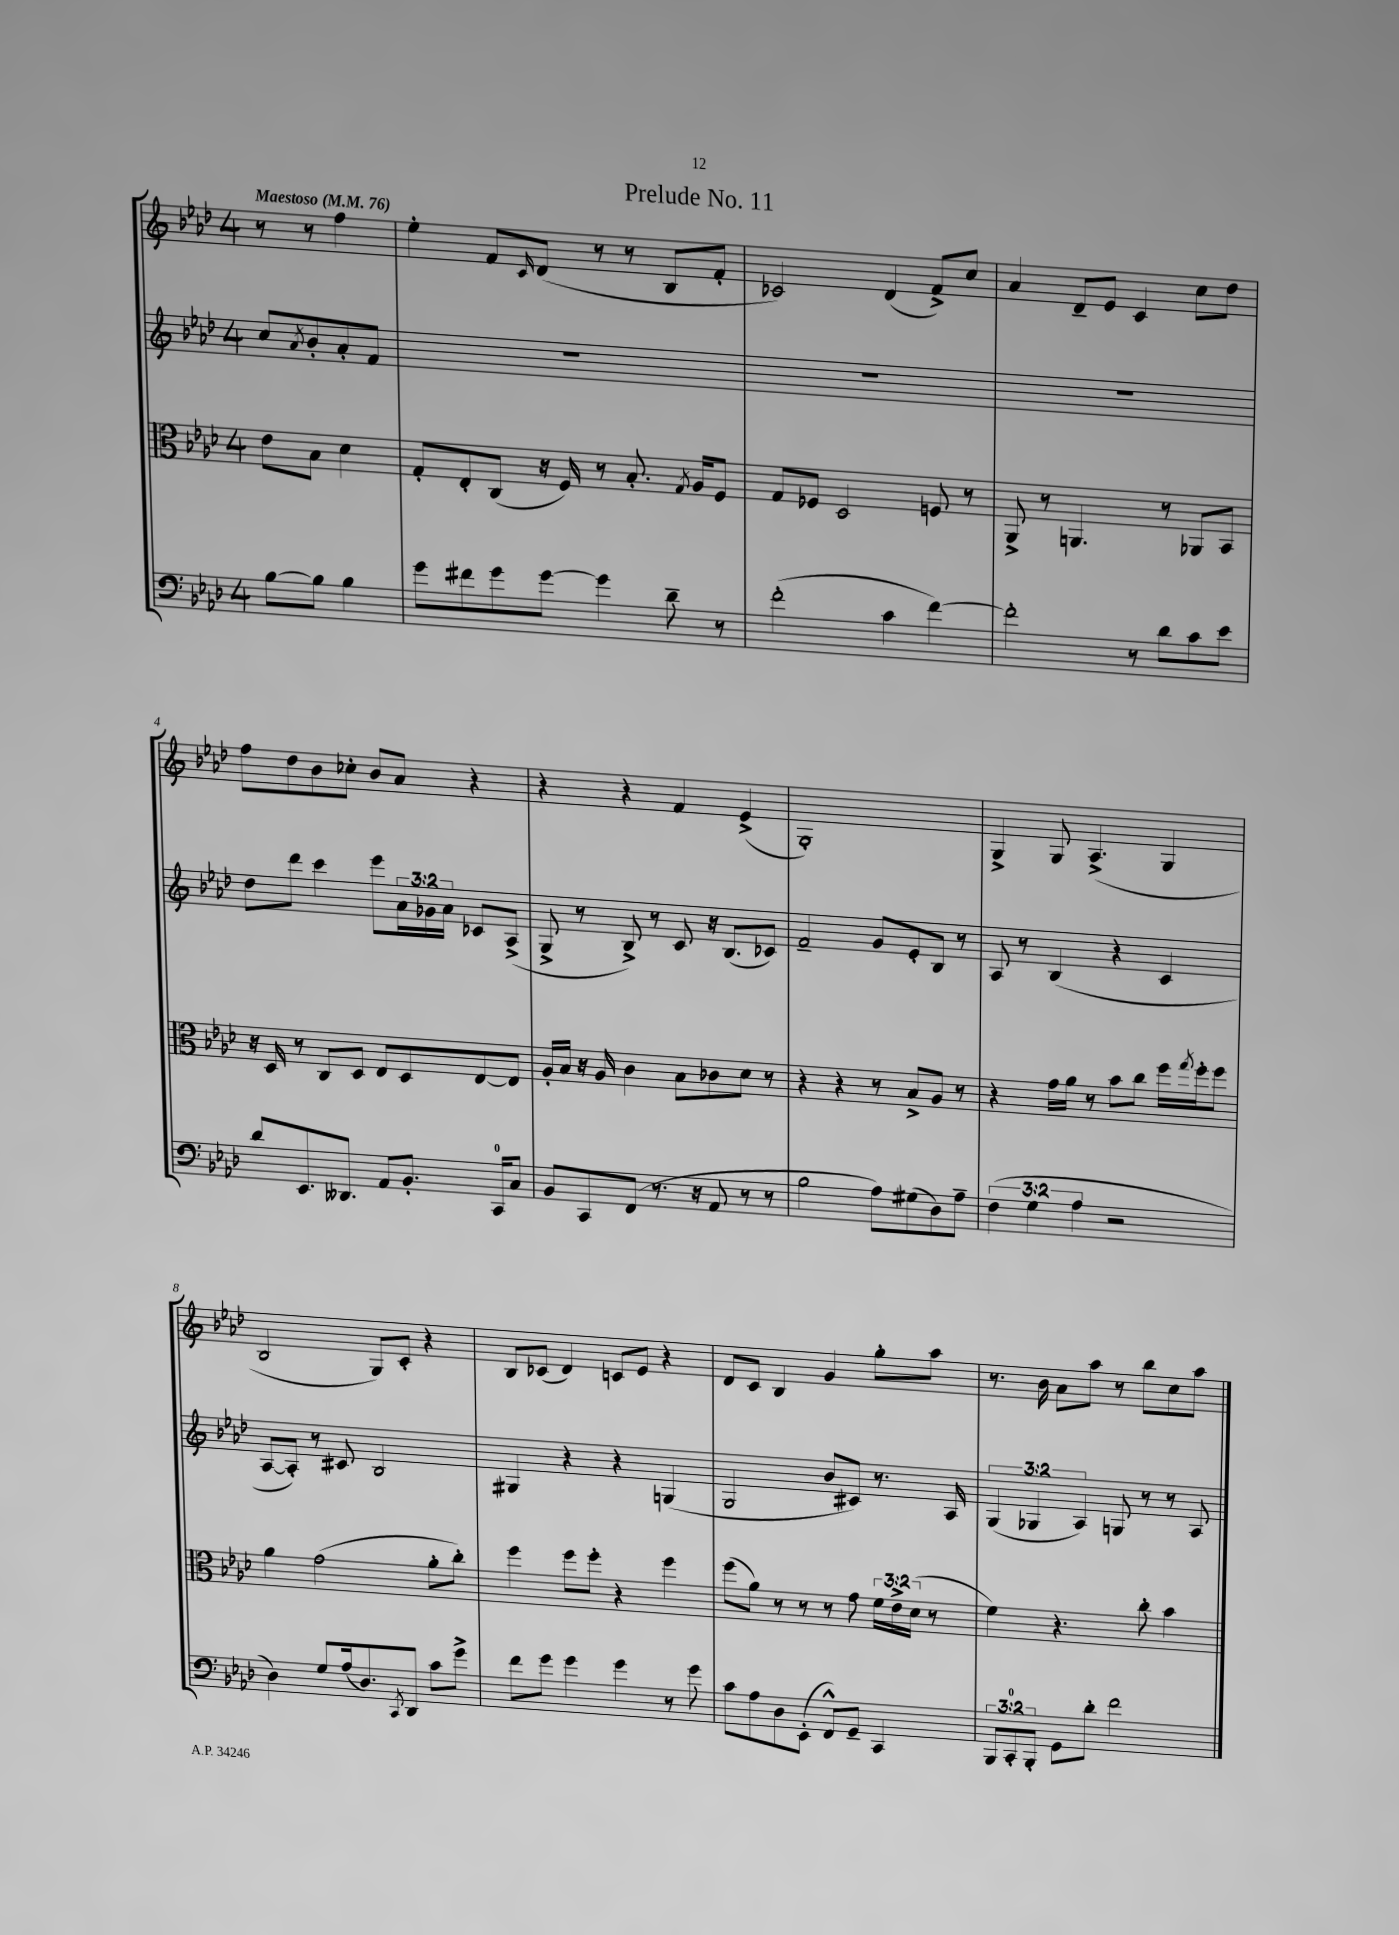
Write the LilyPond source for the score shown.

\header { title = "Prelude No. 11" }
<<
\new StaffGroup <<
\new Staff = "s0" {
    \clef treble \key aes \major \once \override Staff.TimeSignature.style = #'single-digit \time 4/4 \partial 2 \tempo "Maestoso" 4 = 76
    r8 r8 f''4 |
    ees''4-. f'8 \grace { c'16 } des'8( r8 r8 bes8 f'8-. |
    ces'2) des'4( f'8->) c''8 |
    aes'4 des'8-- ees'8 c'4 c''8 des''8 |
    f''8 des''8 bes'8 ces''8-. bes'8 aes'8 r4 |
    r4 r4 f'4 ees'4->( |
    g1-.) |
    g4-> g8 aes4.->( g4 |
    bes2 g8) c'8-. r4 |
    bes8 ces'8( des'4) c'8 ees'8 r4 |
    des'8 c'8 bes4 g'4 g''8-. aes''8 |
    r8. bes'16 aes'8 aes''8 r8 bes''8 c''8 aes''8 \bar "|." |
}
\new Staff = "s1" {
    \clef treble \key aes \major \once \override Staff.TimeSignature.style = #'single-digit \time 4/4 \override Staff.TupletNumber.text = #tuplet-number::calc-fraction-text \partial 2
    c''8 \acciaccatura { aes'8 } bes'8-. aes'8-. f'8 |
    R1 |
    R1 |
    R1 |
    des''8 des'''8 c'''4 ees'''8 \tuplet 3/2 { aes'16 ges'16 aes'16 } ces'8 aes8->( |
    g8-> r8 bes8->) r8 c'8 r16 bes8.( ces'8) |
    f'2-- g'8 ees'8-. bes8 r8 |
    aes8 r8 bes4( r4 c'4 |
    aes8~ aes8-.) r8 cis'8 bes2 |
    gis4 r4 r4 g4( |
    g2 bes'8 cis'8) r8. aes16 |
    \tuplet 3/2 { g4( ges4 aes4) } g8 r8 r8 aes8 \bar "|." |
}
\new Staff = "s2" {
    \clef alto \key aes \major \once \override Staff.TimeSignature.style = #'single-digit \time 4/4 \override Staff.TupletNumber.text = #tuplet-number::calc-fraction-text \partial 2
    ees'8 bes8 des'4 |
    g8-. ees8-. c8( r16 f16) r8 bes8.-. \acciaccatura { g8 } aes16 f8 |
    g8 fes8 des2 f8 r8 |
    aes,8-> r8 a,4. r8 aes,8 bes,8 |
    r16 des16 r8 c8 des8 ees8 des8 ees8~ ees8 |
    aes16-. bes16 r16 aes16 c'4 bes8 ces'8 des'8 r8 |
    r4 r4 r8 bes8-> aes8 r8 |
    r4 g'16 aes'16 r8 bes'8 c''8 f''16 \acciaccatura { g''8 } f''16-. f''8 |
    aes'4 g'2( aes'8-. c''8-.) |
    f''4 f''8 f''8-. r4 f''4 |
    f''8( aes'8) r8 r8 r8 g'8 \tuplet 3/2 { f'16 ees'16-> des'16( } r8 |
    f'4) r4. c''8-. bes'4 \bar "|." |
}
\new Staff = "s3" {
    \clef bass \key aes \major \once \override Staff.TimeSignature.style = #'single-digit \time 4/4 \override Staff.TupletNumber.text = #tuplet-number::calc-fraction-text \partial 2
    bes8~ bes8 bes4 |
    g'8 fis'8 g'8 g'8~ g'4 des'8-- r8 |
    f'2-.( c'4 f'4~) |
    f'2-. r8 des'8 c'8 ees'8 |
    des'8 ees,8. deses,8. aes,8 bes,8.-. c,16-0 c8 |
    bes,8 c,8 f,8( r8. r16 aes,8 r8 r8 |
    bes2 aes8) gis8( des8) aes8-- |
    \tuplet 3/2 { f4( g4 aes4 } r2 |
    des4) g8 aes16( des8.) \acciaccatura { c,8 } des,8 c'8 g'8-> |
    f'8 g'8 g'4 g'4 r8 g'8 |
    c'8 aes8 des8 ees,8-.( f,8-^) g,8-- c,4 |
    \tuplet 3/2 { bes,,8 c,8-0-. bes,,8-. } g,8 des'8-. f'2 \bar "|." |
}
>>
>>
